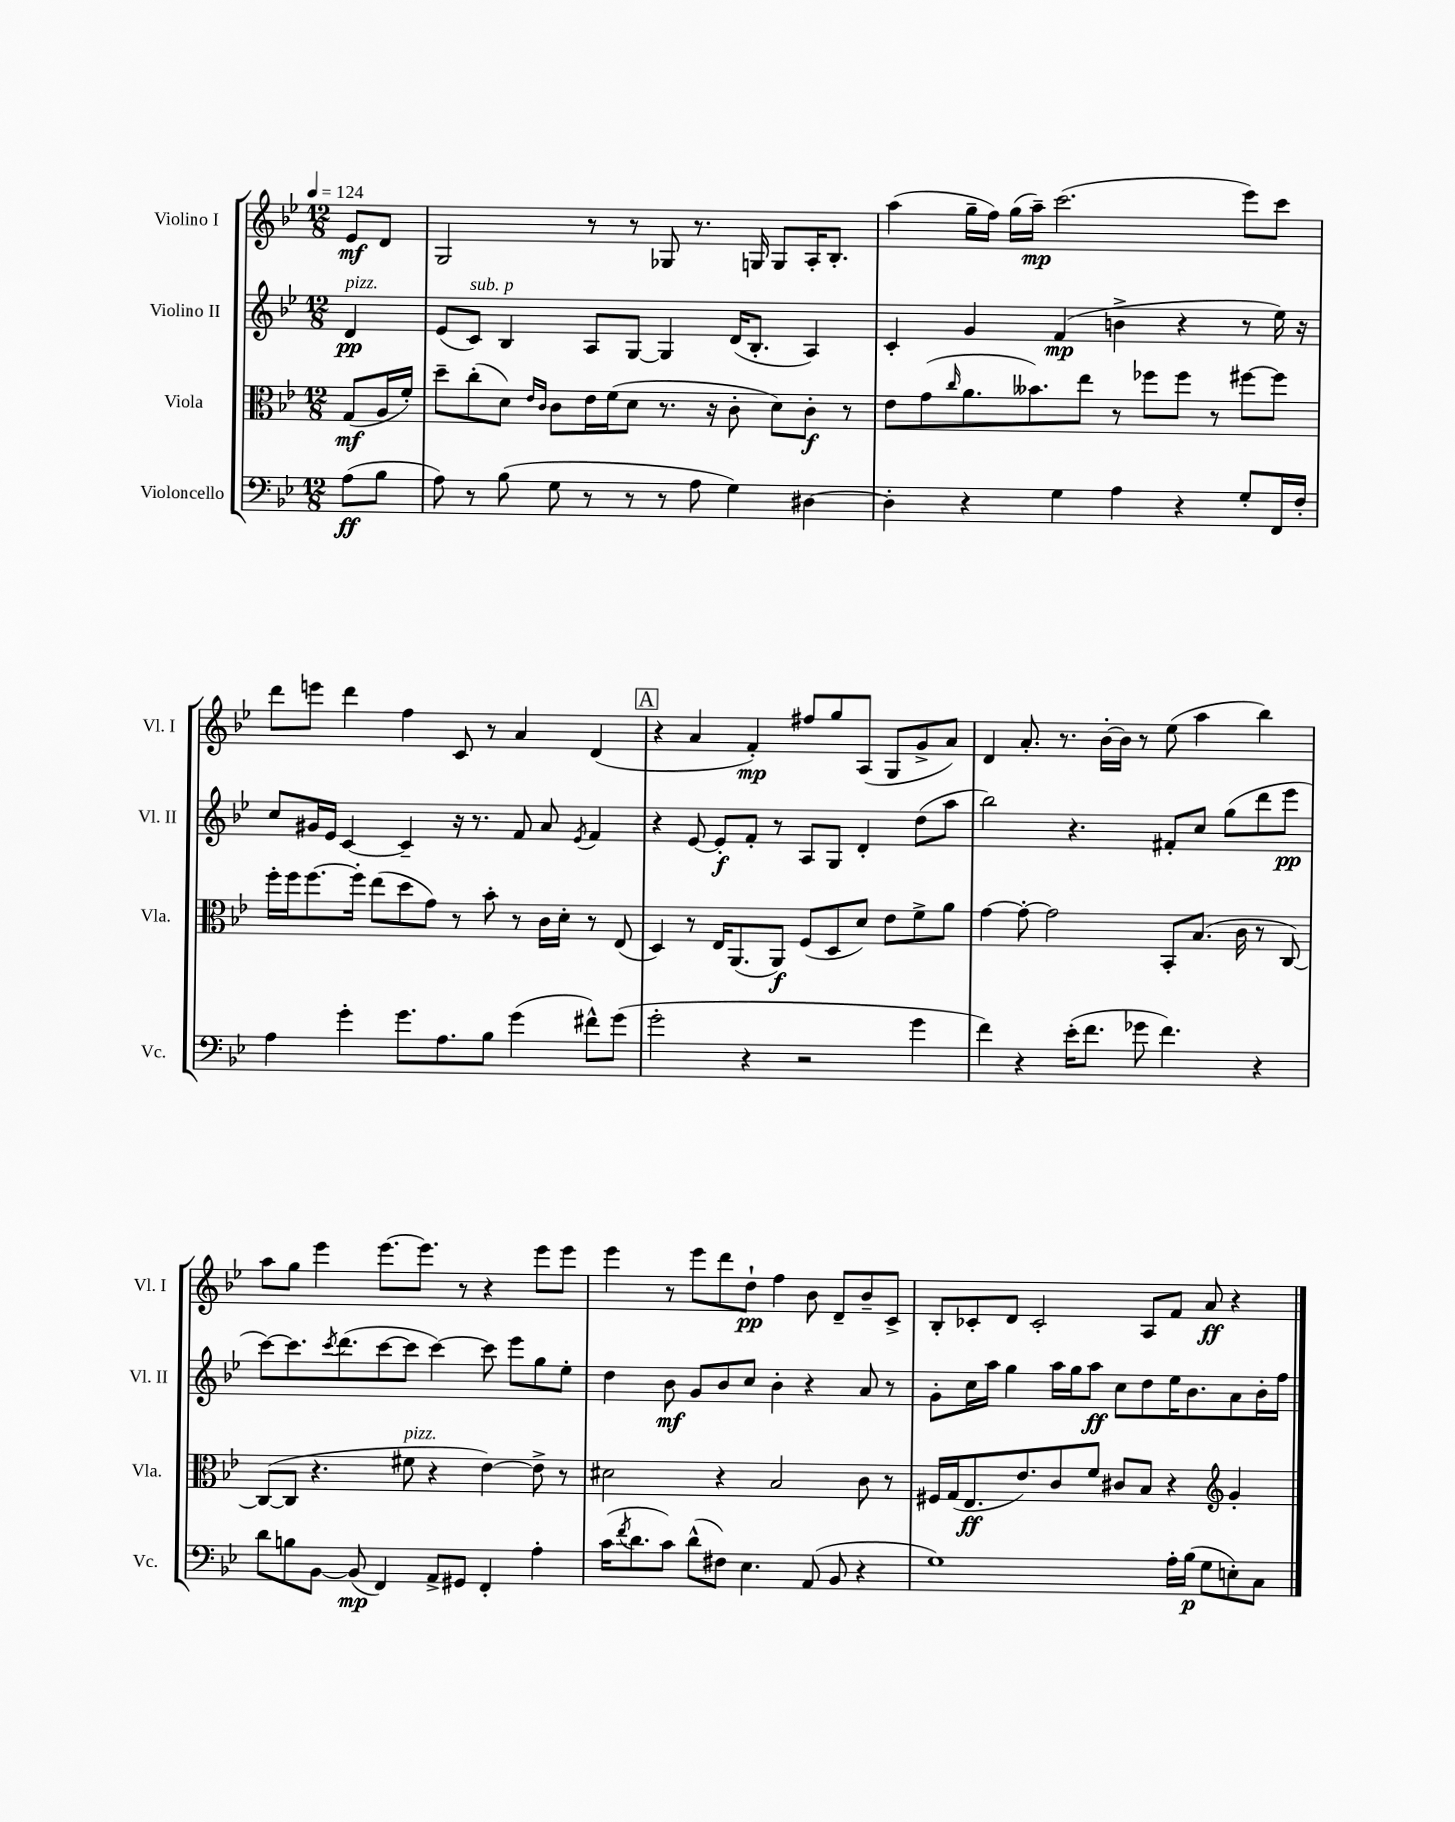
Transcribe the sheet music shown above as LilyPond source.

<<
\new StaffGroup <<
\new Staff = "s0" \with { instrumentName = "Violino I" shortInstrumentName = "Vl. I" } {
    \clef treble \key bes \major \numericTimeSignature \time 12/8 \partial 4 \tempo 4 = 124
    ees'8\mf d'8 |
    g2 r8 r8 ges8 r8. g16 g8 a16-. bes8.-. |
    a''4( g''16-- f''16) g''16( a''16--\mp) c'''2.( ees'''8) c'''8 |
    d'''8 e'''8 d'''4 f''4 c'8 r8 a'4 d'4( |
    \mark \markup { \box "A" } r4 a'4 f'4-.\mp) fis''8 g''8 a8( g8 g'8-> a'8) |
    d'4 a'8.-. r8. bes'16~-. bes'16 r8 ees''8( a''4 bes''4) |
    a''8 g''8 ees'''4 ees'''8.~ ees'''8. r8 r4 ees'''8 ees'''8 |
    ees'''4 r8 ees'''8 d'''8 d''8-!\pp f''4 bes'8 d'8-- bes'8-- c'8-> |
    bes8-. ces'8-. d'8 ces'2-. a8 f'8 a'8\ff r4 \bar "|." |
}
\new Staff = "s1" \with { instrumentName = "Violino II" shortInstrumentName = "Vl. II" } {
    \clef treble \key bes \major \numericTimeSignature \time 12/8 \partial 4
    d'4\pp^\markup { \italic "pizz." } |
    ees'8( c'8^\markup { \italic "sub. p" }) bes4 a8 g8~ g4 d'16( bes8.-. a4) |
    c'4-. g'4 f'4\mp( b'4-> r4 r8 ees''16) r16 |
    c''8 gis'16 ees'16 c'4~ c'4-- r16 r8. f'8 a'8 \acciaccatura { ees'8 } f'4 |
    \mark \markup { \box "A" } r4 ees'8~ ees'8-.\f f'8-. r8 a8 g8 d'4-. d''8( a''8 |
    bes''2) r4. fis'8-. c''8 g''8( d'''8 ees'''8\pp |
    c'''8~) c'''8. \acciaccatura { c'''8 } d'''8.( c'''8~ c'''8 c'''4~) c'''8 ees'''8 g''8 ees''8-. |
    d''4 bes'8\mf g'8 bes'8 c''8 bes'4-. r4 a'8 r8 |
    g'8-. c''16 a''16 g''4 a''16 g''16 a''8\ff c''8 d''8 ees''16 bes'8. a'8 bes'16-. f''16 \bar "|." |
}
\new Staff = "s2" \with { instrumentName = "Viola" shortInstrumentName = "Vla." } {
    \clef alto \key bes \major \numericTimeSignature \time 12/8 \partial 4
    g8\mf( a16 f'16-.) |
    d''8-- c''8-.( d'8) \grace { ees'16 c'16 } c'8 ees'16 f'16( d'8 r8. r16 c'8-. d'8) c'8-.\f r8 |
    ees'8 g'8( \grace { c''16 } a'8. beses'8.) ees''8 r8 fes''8 fes''8 r8 fis''8~ fis''8 |
    f''16-. f''16 f''8.~ f''16-. ees''8( d''8 g'8) r8 bes'8-. r8 c'16 d'16-. r8 ees8( |
    \mark \markup { \box "A" } d4) r8 ees16 a,8.( a,8\f) f8( d8 d'8) ees'8 f'8-> a'8 |
    g'4~ g'8~-. g'2 bes,8-. bes8.( c'16 r8 c8~) |
    c8~( c8 r4. fis'8^\markup { \italic "pizz." } r4 ees'4~) ees'8-> r8 |
    dis'2 r4 bes2 c'8 r8 |
    fis16 g16( ees8.\ff ees'8.) c'8 f'8 cis'8 bes8 r4 \clef treble g'4-. \bar "|." |
}
\new Staff = "s3" \with { instrumentName = "Violoncello" shortInstrumentName = "Vc." } {
    \clef bass \key bes \major \numericTimeSignature \time 12/8 \partial 4
    a8\ff( bes8 |
    a8) r8 bes8( g8 r8 r8 r8 a8 g4) dis4~ |
    dis4-. r4 g4 a4 r4 g8-. f,16 f16-. |
    a4 g'4-. g'8. a8. bes8 g'4( fis'8-^) g'8( |
    \mark \markup { \box "A" } g'2-. r4 r2 g'4 |
    f'4) r4 ees'16-.( f'8. ges'8 f'4.) r4 |
    d'8 b8 bes,8~ bes,8\mp( f,4) a,8-> gis,8 f,4-. a4-. |
    c'16( \acciaccatura { f'8 } d'8. c'8) d'8-^( fis8) ees4. a,8( bes,8 r4 |
    g1) a16-. bes16\p( g8 e8-.) c8 \bar "|." |
}
>>
>>
\layout { \context { \Score \remove "Bar_number_engraver" } }
